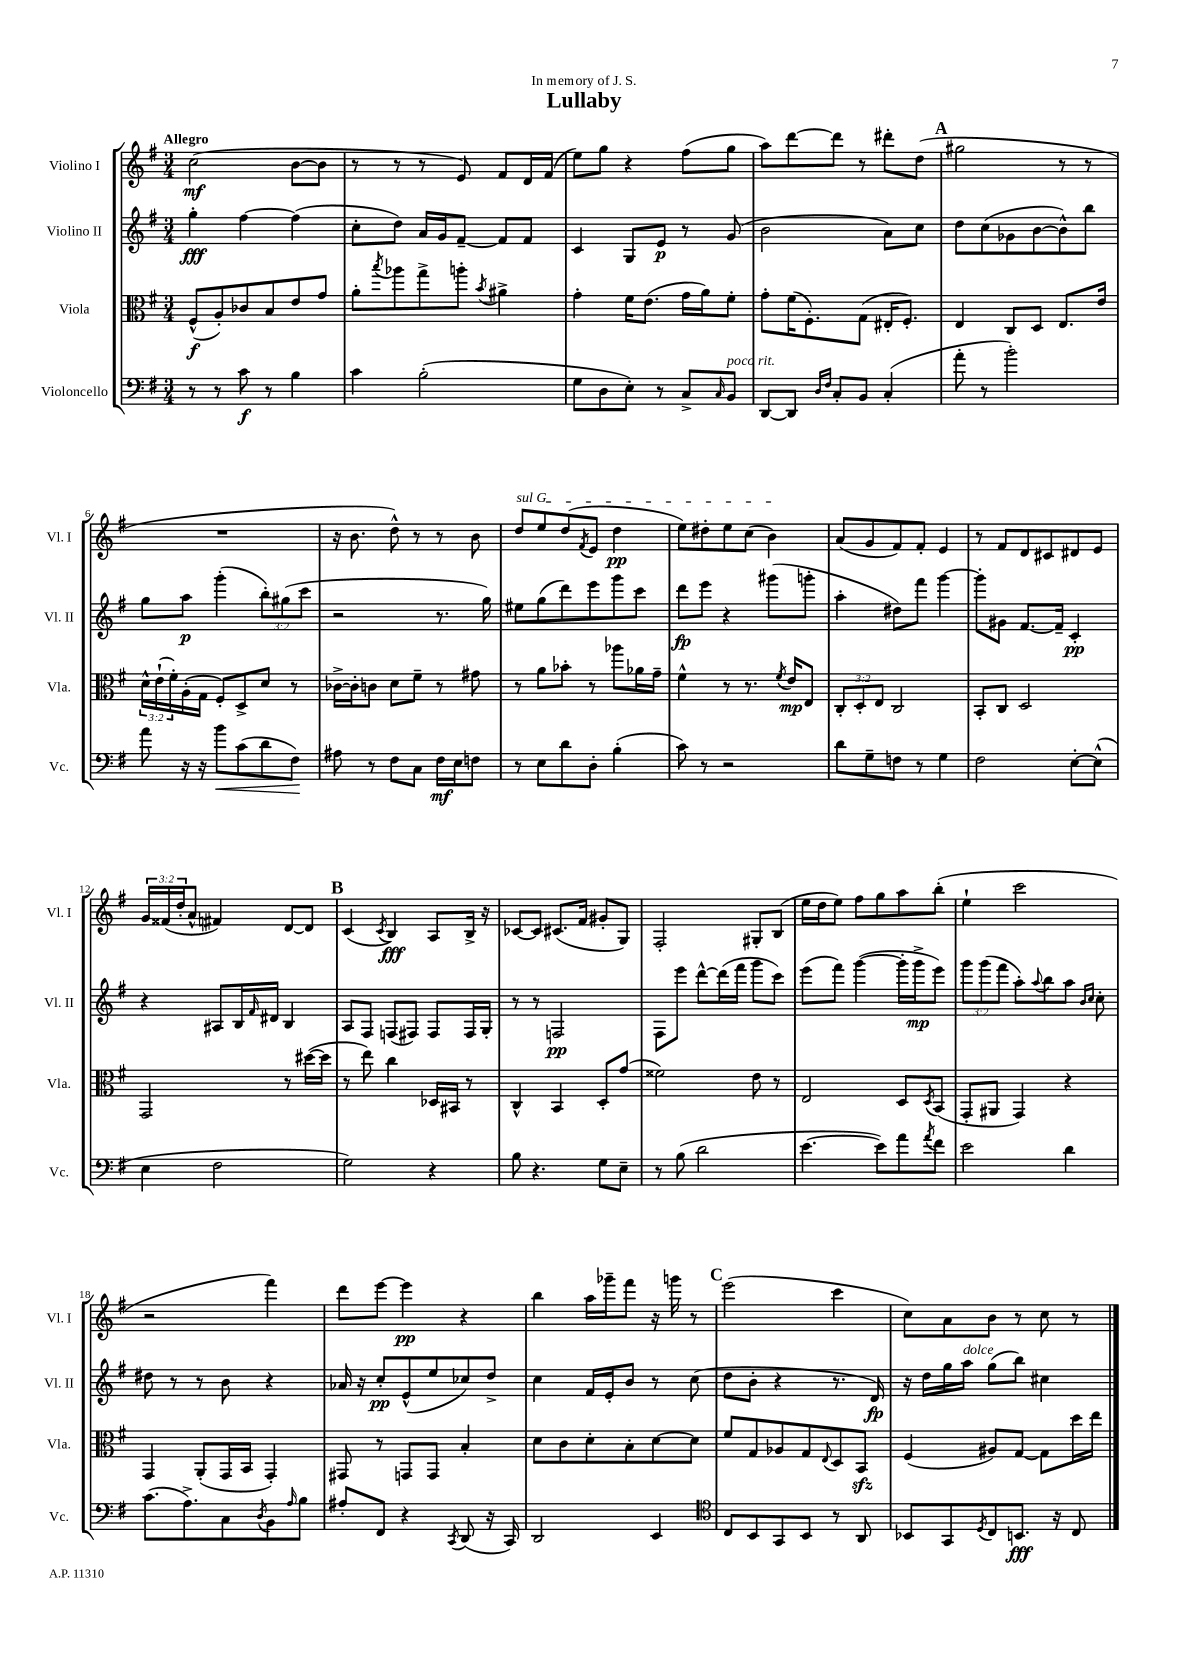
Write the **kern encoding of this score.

**kern	**dynam	**kern	**dynam	**kern	**dynam	**kern	**dynam
*part4	*part4	*part3	*part3	*part2	*part2	*part1	*part1
*staff4	*staff4	*staff3	*staff3	*staff2	*staff2	*staff1	*staff1
*I"Violoncello	*	*I"Viola	*	*I"Violino II	*	*I"Violino I	*
*I'Vc.	*	*I'Vla.	*	*I'Vl. II	*	*I'Vl. I	*
*clefF4	*	*clefC3	*	*clefG2	*	*clefG2	*
*k[f#]	*	*k[f#]	*	*k[f#]	*	*k[f#]	*
*M3/4	*	*M3/4	*	*M3/4	*	*M3/4	*
=1	=1	=1	=1	=1	=1	=1	=1
!	!	!	!	!	!	!LO:TX:a:B:t=Allegro	!
8r	.	(8F#^^/L	f	4gg'\	fff	(2cc\	mf
8r	.	8A'/)	.	.	.	.	.
8c\	f	8c-X/	.	[4ff#\	.	.	.
8r	.	8B/	.	.	.	.	.
4B\	.	8e/	.	(4ff#\]	.	[8b\L	.
.	.	8g/J	.	.	.	8b\J]	.
=2	=2	=2	=2	=2	=2	=2	=2
4c\	.	8a'\L	.	8cc'\L	.	8r	.
.	.	8qbb/	.	.	.	.	.
.	.	8aa-X\	.	8dd\J)	.	8r	.
(2B'\	.	8gg^\	.	16a/LL	.	8r	.
.	.	.	.	16g/J	.	.	.
.	.	8aan'\J	.	[8f#~/J	.	8e/)	.
.	.	8qb/	.	.	.	.	.
.	.	4a#X^\	.	8f#/L]	.	8f#/L	.
.	.	.	.	8f#/J	.	16d/L	.
.	.	.	.	.	.	(16f#/JJ	.
=3	=3	=3	=3	=3	=3	=3	=3
8G\L	.	4g'\	.	4c/	.	8ee\L)	.
8D\	.	.	.	.	.	8gg\J	.
8E'\J)	.	16f#\KL	.	8G/L	.	4r	.
.	.	(8.e\J	.	.	.	.	.
8r	.	.	.	8e/J	p	.	.
8C^/L	.	16g\LL	.	8r	.	(8ff#\L	.
.	.	16a\J)	.	.	.	.	.
16qqC/	.	.	.	.	.	.	.
!LO:TX:a:i:t=poco rit.	!	!	!	!	!	!	!
8BB/J	.	8f#'\J	.	(8g/	.	8gg\J	.
=4	=4	=4	=4	=4	=4	=4	=4
[8DD/L	.	8g'\L	.	2b\	.	8aa\L)	.
8DD/J]	.	(16f#\K	.	.	.	[8ddd\	.
.	.	8.F#'\)	.	.	.	.	.
16qqD/LL	.	.	.	.	.	.	.
16qqF#/JJ	.	.	.	.	.	.	.
8C'/L	.	.	.	.	.	8ddd\J]	.
8BB/J	.	(8G\J	.	.	.	8r	.
(4C'/	.	16E#X'/KL	.	8a\L)	.	8ddd#X'\L	.
.	.	8.F#'/J)	.	.	.	.	.
.	.	.	.	8cc\J	.	(8dd\J	.
!!LO:REH:place=s1:t=A
=5	=5	=5	=5	=5	=5	=5	=5
8a'\	.	4E/	.	8dd\L	.	2gg#X\	.
8r	.	.	.	(8cc\	.	.	.
2b'\)	.	8C/L	.	8g-X\	.	.	.
.	.	8D/J	.	[8b\	.	.	.
.	.	8.E/L	.	8b^^\])	.	8r	.
.	.	.	.	8bb\J	.	8r	.
.	.	16e/Jk	.	.	.	.	.
!!LO:LB:g=z
=6	=6	=6	=6	=6	=6	=6	=6
8a\	.	24d^^\LL	.	8gg\L	.	2.r	.
.	.	(24e`\	.	.	.	.	.
.	.	24f#'\)	.	.	.	.	.
16r	.	(16A'\	.	8aa\J	p	.	.
16r	.	16G\JJ	.	.	.	.	.
!	!LO:HP:b	!	!	!	!	!	!
8b\L	<	8F#'/L)	.	(4ggg'\	.	.	.
(8c\	.	8D^/	.	.	.	.	.
8d\	.	8d/J	.	12bb'\L)	.	.	.
.	.	.	.	(12gg#X\	.	.	.
8F#\J)	.	8r	.	.	.	.	.
.	.	.	.	12ccc\J	.	.	.
.	[	.	.	.	.	.	.
=7	=7	=7	=7	=7	=7	=7	=7
8A#X\	.	[16c-X^\LL	.	2r	.	16r	.
.	.	16c-'\J]	.	.	.	8.b\	.
8r	.	8cn\J	.	.	.	.	.
8F#\L	.	8d\L	.	.	.	8dd^^\)	.
8C\J	.	8f#~\J	.	.	.	8r	.
16F#\LL	mf	8r	.	8.r	.	8r	.
16E\J	.	.	.	.	.	.	.
8Fn\J	.	8g#X\	.	.	.	8b\	.
.	.	.	.	16gg\)	.	.	.
=8	=8	=8	=8	=8	=8	=8	=8
!	!	!	!	!	!	!LO:TX:a:i:t=sul G	!
8r	.	8r	.	8ee#X\L	.	8dd/L	.
8E\L	.	8a\L	.	(8gg\	.	8ee/	.
8d\	.	8b-X'\J	.	8ddd\)	.	(8dd/	.
.	.	.	.	.	.	8qf#/	.
8D'\J	.	8r	.	8eee\	.	8e/J	.
(4B'\	.	8aa-X\L	.	8ggg\	.	4dd\	pp
.	.	16a-X\L	.	8ccc\J	.	.	.
.	.	16g~\JJ	.	.	.	.	.
=9	=9	=9	=9	=9	=9	=9	=9
8c\)	.	4f#^^\	.	8ddd\L	fp	8ee\L)	.
8r	.	.	.	8eee\J	.	8dd#X'\	.
2r	.	8r	.	4r	.	8ee\	.
.	.	8.r	.	.	.	(8cc\J	.
.	.	.	.	(8ggg#X\L	.	4b\)	.
.	.	8qf#/	.	.	.	.	.
.	.	16e/KL	mp	.	.	.	.
.	.	8E/J	.	8gggn'\J	.	.	.
=10	=10	=10	=10	=10	=10	=10	=10
8d\L	.	12C'/L	.	4aa'\	.	(8a/L	.
.	.	12D'/	.	.	.	.	.
8G~\	.	.	.	.	.	8g/	.
.	.	12E/J	.	.	.	.	.
8Fn\J	.	2C/	.	8dd#X\L)	.	8f#/)	.
8r	.	.	.	8fff#\J	.	8f#'/J	.
4G\	.	.	.	[4ggg\	.	4e/	.
=11	=11	=11	=11	=11	=11	=11	=11
2F#\	.	8BB'/L	.	8ggg'\L]	.	8r	.
.	.	8C/J	.	8g#X\J	.	8f#/L	.
.	.	2D/	.	[8.f#/L	.	8d/	.
.	.	.	.	.	.	8c#X/	.
.	.	.	.	16f#~/Jk]	.	.	.
[8E'\L	.	.	.	4c'/	pp	8d#X/	.
(8E^^\J]	.	.	.	.	.	8e/J	.
!!LO:LB:g=z
=12	=12	=12	=12	=12	=12	=12	=12
4E\	.	2GG/	.	4r	.	24g/LL	.
.	.	.	.	.	.	(24f##X/	.
.	.	.	.	.	.	24dd'/J	.
.	.	.	.	.	.	8a^^/J	.
2F#\	.	.	.	8A#X/L	.	4f#X/)	.
.	.	.	.	16B/L	.	.	.
.	.	.	.	16qqf#/	.	.	.
.	.	.	.	16d#X/JJ	.	.	.
.	.	8r	.	4B/	.	[8d/L	.
.	.	([16dd#X\LL	.	.	.	8d/J]	.
.	.	16dd#\JJ]	.	.	.	.	.
!!LO:REH:place=s1:t=B
=13	=13	=13	=13	=13	=13	=13	=13
2G\)	.	8r	.	8A/L	.	(4c/	.
.	.	8ee\)	.	8F#/J	.	.	.
.	.	.	.	.	.	8qc/	.
.	.	4cc\	.	(8Fn/L	.	4B/)	fff
.	.	.	.	8F#X/J)	.	.	.
4r	.	16D-X/LL	.	8F#/L	.	8A/L	.
.	.	16BB#X/JJ	.	.	.	.	.
.	.	8r	.	16F#/L	.	16B^/Jk	.
.	.	.	.	16G'/JJ	.	16r	.
=14	=14	=14	=14	=14	=14	=14	=14
8B\	.	4C^^/	.	8r	.	[8c-X/L	.
4.r	.	.	.	8r	.	8c-/J]	.
.	.	4BB/	.	2Fn/	pp	(8.c#X/L	.
.	.	.	.	.	.	16f#/Jk	.
8G\L	.	8D'/L	.	.	.	8g#X'/L	.
8E~\J	.	(8g/J	.	.	.	8G/J)	.
=15	=15	=15	=15	=15	=15	=15	=15
8r	.	2f##X\)	.	8F#\L	.	2F#'/	.
(8B\	.	.	.	8eee\J	.	.	.
2d\	.	.	.	[8ddd^^\L	.	.	.
.	.	.	.	(16ddd\L]	.	.	.
.	.	.	.	16fff#\JJ	.	.	.
.	.	8e\	.	8ggg\L	.	8G#X'/L	.
.	.	8r	.	8ccc\J)	.	(8B/J	.
=16	=16	=16	=16	=16	=16	=16	=16
[4.e\	.	2E/	.	(8eee\L	.	16ee\LL	.
.	.	.	.	.	.	16dd\J	.
.	.	.	.	8fff#\J)	.	8ee\J)	.
.	.	.	.	([4ggg\	.	8ff#\L	.
8e\L])	.	.	.	.	.	8gg\	.
8a\	.	8D/L	.	16ggg'\LL]	.	8aa\	.
.	.	.	.	16ggg^\J	mp	.	.
8qa/	.	8qD/	.	.	.	.	.
8f#\J	.	(8BB/J	.	8eee\J)	.	(8bb'\J	.
=17	=17	=17	=17	=17	=17	=17	=17
2e\	.	8GG'/L	.	12ggg\L	.	4ee`\	.
.	.	.	.	(12ggg\	.	.	.
.	.	8AA#X/J	.	.	.	.	.
.	.	.	.	12fff#\J	.	.	.
.	.	4GG/)	.	8aa'\L)	.	2ccc\	.
.	.	.	.	8qqaa/	.	.	.
.	.	.	.	8bb\	.	.	.
4d\	.	4r	.	8aa\J	.	.	.
.	.	.	.	16qqb/LL	.	.	.
.	.	.	.	16qqcc/JJ	.	.	.
.	.	.	.	8cc'\	.	.	.
!!LO:LB:g=z
=18	=18	=18	=18	=18	=18	=18	=18
(8.c\L	.	4GG/	.	8dd#X\	.	2r	.
.	.	.	.	8r	.	.	.
8.A^\)	.	.	.	.	.	.	.
.	.	(8AA'/L	.	8r	.	.	.
8C\	.	16GG/L	.	8b\	.	.	.
.	.	16BB/JJ	.	.	.	.	.
8qD/	.	.	.	.	.	.	.
8BB\	.	4GG'/)	.	4r	.	4fff#\)	.
16qqA/	.	.	.	.	.	.	.
8B\J	.	.	.	.	.	.	.
=19	=19	=19	=19	=19	=19	=19	=19
8A#X'/L	.	8GG#X/	.	16a-X/	.	8ddd\L	.
.	.	.	.	16r	.	.	.
8FF#/J	.	8r	.	8cc'/L	pp	[8eee\J	.
4r	.	8GGn/L	.	(8e^^/	.	4eee\]	pp
.	.	8GG/J	.	8ee/	.	.	.
8qCC/	.	.	.	.	.	.	.
(8DD/	.	4B'/	.	8cc-X/)	.	4r	.
16r	.	.	.	8dd^/J	.	.	.
16CC/)	.	.	.	.	.	.	.
=20	=20	=20	=20	=20	=20	=20	=20
2DD/	.	8d\L	.	4cc\	.	4bb\	.
.	.	8c\	.	.	.	.	.
.	.	8d'\	.	16f#/LL	.	16aa\LL	.
.	.	.	.	16e'/J	.	16ggg-X~\J	.
.	.	8B'\	.	8b/J	.	8fff#\J	.
4EE/	.	[8d\	.	8r	.	16r	.
.	.	.	.	.	.	16gggn\	.
.	.	8d\J]	.	(8cc\	.	8r	.
!!LO:REH:place=s1:t=C
=21	=21	=21	=21	=21	=21	=21	=21
*clefC4	*	*	*	*	*	*	*
8C/L	.	8f#/L	.	8dd\L	.	(2eee\	.
8BB/	.	8G/	.	8b'\J	.	.	.
8GG/	.	8A-X/	.	4r	.	.	.
8BB/J	.	8G/	.	.	.	.	.
.	.	8qqE/	.	.	.	.	.
8r	.	8D/	.	8.r	.	4ccc\	.
8AA/	.	8BBzz/J	.	.	.	.	.
.	.	.	.	16d/)	fp	.	.
=22	=22	=22	=22	=22	=22	=22	=22
8BB-X/L	.	(4F#/	.	16r	.	8cc\L)	.
.	.	.	.	16dd\LL	.	.	.
8GG/	.	.	.	16gg\	.	8a\	.
!	!	!	!	!LO:TX:a:i:t=dolce	!	!	!
.	.	.	.	16aa\JJ	.	.	.
8qD/	.	.	.	.	.	.	.
8C/	.	8A#X/L)	.	(8gg\L	.	8b\J	.
8.BBn/J	fff	[8G/J	.	8bb\J)	.	8r	.
.	.	8G\L]	.	4cc#X\	.	8cc\	.
16r	.	.	.	.	.	.	.
8C/	.	16dd\L	.	.	.	8r	.
.	.	16ee\JJ	.	.	.	.	.
==	==	==	==	==	==	==	==
*-	*-	*-	*-	*-	*-	*-	*-
